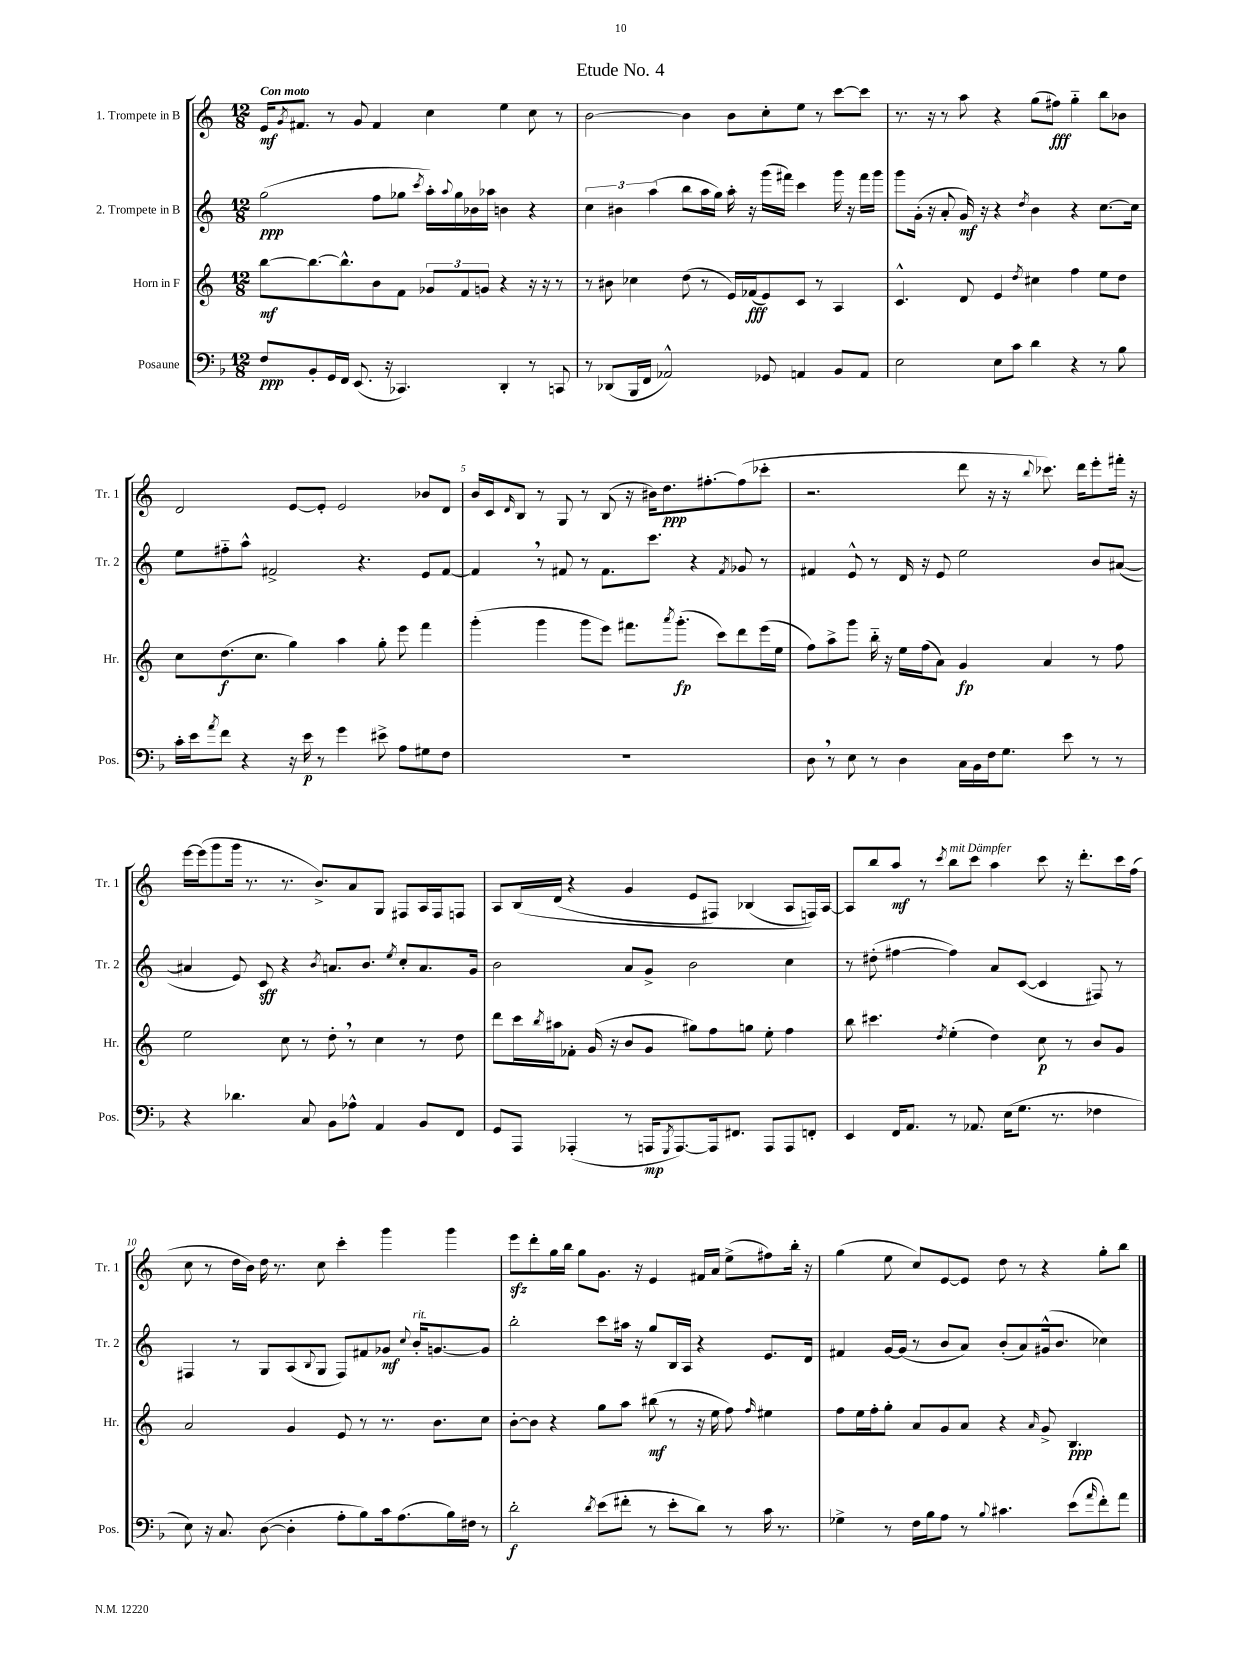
\header { title = "Etude No. 4" }
<<
\new StaffGroup <<
\new Staff = "s0" \with { instrumentName = "1. Trompete in B" shortInstrumentName = "Tr. 1" } {
    \clef treble \key c \major \numericTimeSignature \time 12/8 \tempo "Con moto"
    e'16\mf \acciaccatura { g'8 } fis'8. r8 g'8 fis'4 c''4 e''4 c''8 r8 |
    b'2~ b'4 b'8 c''8-. e''8 r8 c'''8~ c'''8 |
    r8. r16 r8 a''8 r4 g''8( fis''8\fff) g''4-_ b''8 bes'8 |
    d'2 e'8~ e'8-. e'2 bes'8 d'8 |
    b'16 c'16 \grace { d'16 } b8 r8 g8 r8 b8( r16 bis'16) d''8.\ppp fis''8.~-. fis''8( ces'''8-. |
    r2. d'''8 r16 r16 \appoggiatura { b''8 } ces'''8.) d'''16 e'''8-. fis'''16-. r16 |
    e'''16~ e'''16( g'''8 g'''16 r8. r8. b'8.->) a'8 g8 fis8 a16 fis16 f8 |
    a8 b16\( d'16( r4 g'4 e'8 fis8) bes4( a8 f16)\) a16~ |
    a8 b''8 a''8\mf r8 \acciaccatura { c'''8 } b''8^\markup { \italic "mit Dämpfer" } c'''8 a''4 c'''8 r16 d'''8.-. c'''16 f''16( |
    c''8 r8 d''16 b'16) d''16 r8. c''8 c'''4-. g'''4 g'''4 |
    e'''8\sfz d'''8-. g''16 b''16 g''8 g'8. r16 e'4 fis'16 a'16 e''8->( fis''8) b''16-. r16 |
    g''4( e''8 c''8) e'8~ e'8 d''8 r8 r4 g''8-. b''8 \bar "|." |
}
\new Staff = "s1" \with { instrumentName = "2. Trompete in B" shortInstrumentName = "Tr. 2" } {
    \clef treble \key c \major \numericTimeSignature \time 12/8
    g''2\ppp( f''8 ges''8 \acciaccatura { c'''8 } a''16-.) \appoggiatura { a''8 } ges''16 bes'16 aes''16 b'4 r4 |
    \tuplet 3/2 { c''4 bis'4 a''4( } b''8 a''16 g''16) a''16-. r16 g'''16( fis'''16) c'''4 g'''16 r16 fis'''16 g'''16 |
    g'''8 g'16-.( r16 a'8-. g'16\mf) r16 r4 \acciaccatura { d''8 } b'4 r4 c''8.~ c''16 |
    e''8 fis''8-_ a''8-^ fis'2-> r4. e'8 fis'8~ |
    fis'4 \breathe r8 fis'8 r8 fis'8. c'''8. r4 \acciaccatura { fis'8 } ges'8 r8 |
    fis'4 e'8-^ r8 d'16 r16 e'8 e''2 b'8 ais'8~( |
    ais'4 e'8) c'8\sff r4 \acciaccatura { b'8 } a'8. b'8. \acciaccatura { e''8 } c''8-. a'8. g'16 |
    b'2 a'8 g'8-> b'2 c''4 |
    r8 dis''8-.( fis''4~ fis''4) a'8 c'8~( c'4 fis8) r8 |
    fis4 r8 g8 a8( \appoggiatura { b8 } g8 fis8) fis'8 ges'8\mf \appoggiatura { c''8 } b'16-.^\markup { \italic "rit." } g'8.~ g'8 |
    b''2-. c'''8 ais''16 r16 g''8 b16 a16 r4 e'8. d'16 |
    fis'4 g'16~ g'16( r8 b'8 a'8) b'8-.( a'8) gis'16-^( b'8. ces''4) \bar "|." |
}
\new Staff = "s2" \with { instrumentName = "Horn in F" shortInstrumentName = "Hr." } {
    \clef treble \key c \major \numericTimeSignature \time 12/8
    b''8~\mf b''8.~ b''8.-^ b'8 f'8 \tuplet 3/2 { ges'8 f'8 g'8 } r4 r16 r16 r8 |
    r8 bis'8 ces''4 d''8( r8 e'16) fes'16\fff( e'8) c'8 r8 a4 |
    c'4.-^ d'8 e'4 \acciaccatura { d''8 } cis''4 f''4 e''8 d''8 |
    c''8 d''8.\f( c''8. g''4) a''4 g''8-. e'''8 f'''4 |
    g'''4-.( g'''4 g'''8 e'''8) fis'''8. \acciaccatura { a'''8 } g'''8.-.\fp( c'''8) d'''8 e'''16( e''16 |
    f''8) a''8-> g'''8 b''16-_ r16 e''16 f''16( a'8) g'4\fp a'4 r8 f''8 |
    e''2 c''8 r8 d''8-. \breathe r8 c''4 r8 d''8 |
    d'''8 c'''16 \acciaccatura { b''8 } ais''16 fes'8-. g'16( r16 b'8 g'8 gis''8) f''8 g''8 e''8-. f''4 |
    b''8 cis'''4. \acciaccatura { d''8 } e''4-.( d''4) c''8\p r8 b'8 g'8 |
    a'2 g'4 e'8 r8 r8. b'8. c''8 |
    b'8~-. b'8 r4 g''8 a''8 bis''8\mf( r8 r16 e''16 f''8) \grace { f''16 } eis''4 |
    f''8 e''16 f''16-. g''8-. a'8 g'8 a'8 r4 \grace { a'16 } g'8-> b4.\ppp \bar "|." |
}
\new Staff = "s3" \with { instrumentName = "Posaune" shortInstrumentName = "Pos." } {
    \clef bass \key f \major \numericTimeSignature \time 12/8
    f8\ppp bes,8-. g,16 f,16 e,8.( r16 ces,4.) d,4-. r8 c,8 |
    r8 des,8( bes,,16 f,16 aes,2-^) ges,8 a,4 bes,8 a,8 |
    e2 e8 c'8 d'4 r4 r8 bes8 |
    c'16-. e'16 \acciaccatura { a'8 } f'8 r4 r16 e'16\p r8 g'4 eis'8-> a8 gis8 f8 |
    R1. |
    d8 \breathe r8 e8 r8 d4 c16 bes,16 f16 g8. e'8 r8 r8 |
    r4 des'4. c8 bes,8 aes8-^ a,4 bes,8 f,8 |
    g,8 a,,8 aes,,4-.( r8 a,,16\mp \acciaccatura { g,,8 } a,,8.~) a,,16 fis,8. a,,8 a,,8 f,8-. |
    e,4 f,16 a,8. r8 aes,8. e16( g8. r8. fes4 |
    e8) r16 c8. d8~( d4-. a8-. bes8) c'16 a8.( bes16) fis16 r8 |
    d'2-.\f \acciaccatura { d'8 } e'8( fis'8-. r8 e'8-. d'8) r8 c'16 r8. |
    ges4-> r8 f16 bes16 a8 r8 \appoggiatura { bes8 } cis'4. e'8( \grace { a'16 } f'8-.) a'8 \bar "|." |
}
>>
>>
\layout { \context { \Score \override BarNumber.break-visibility = ##(#f #t #t) barNumberVisibility = #(every-nth-bar-number-visible 5) } }
